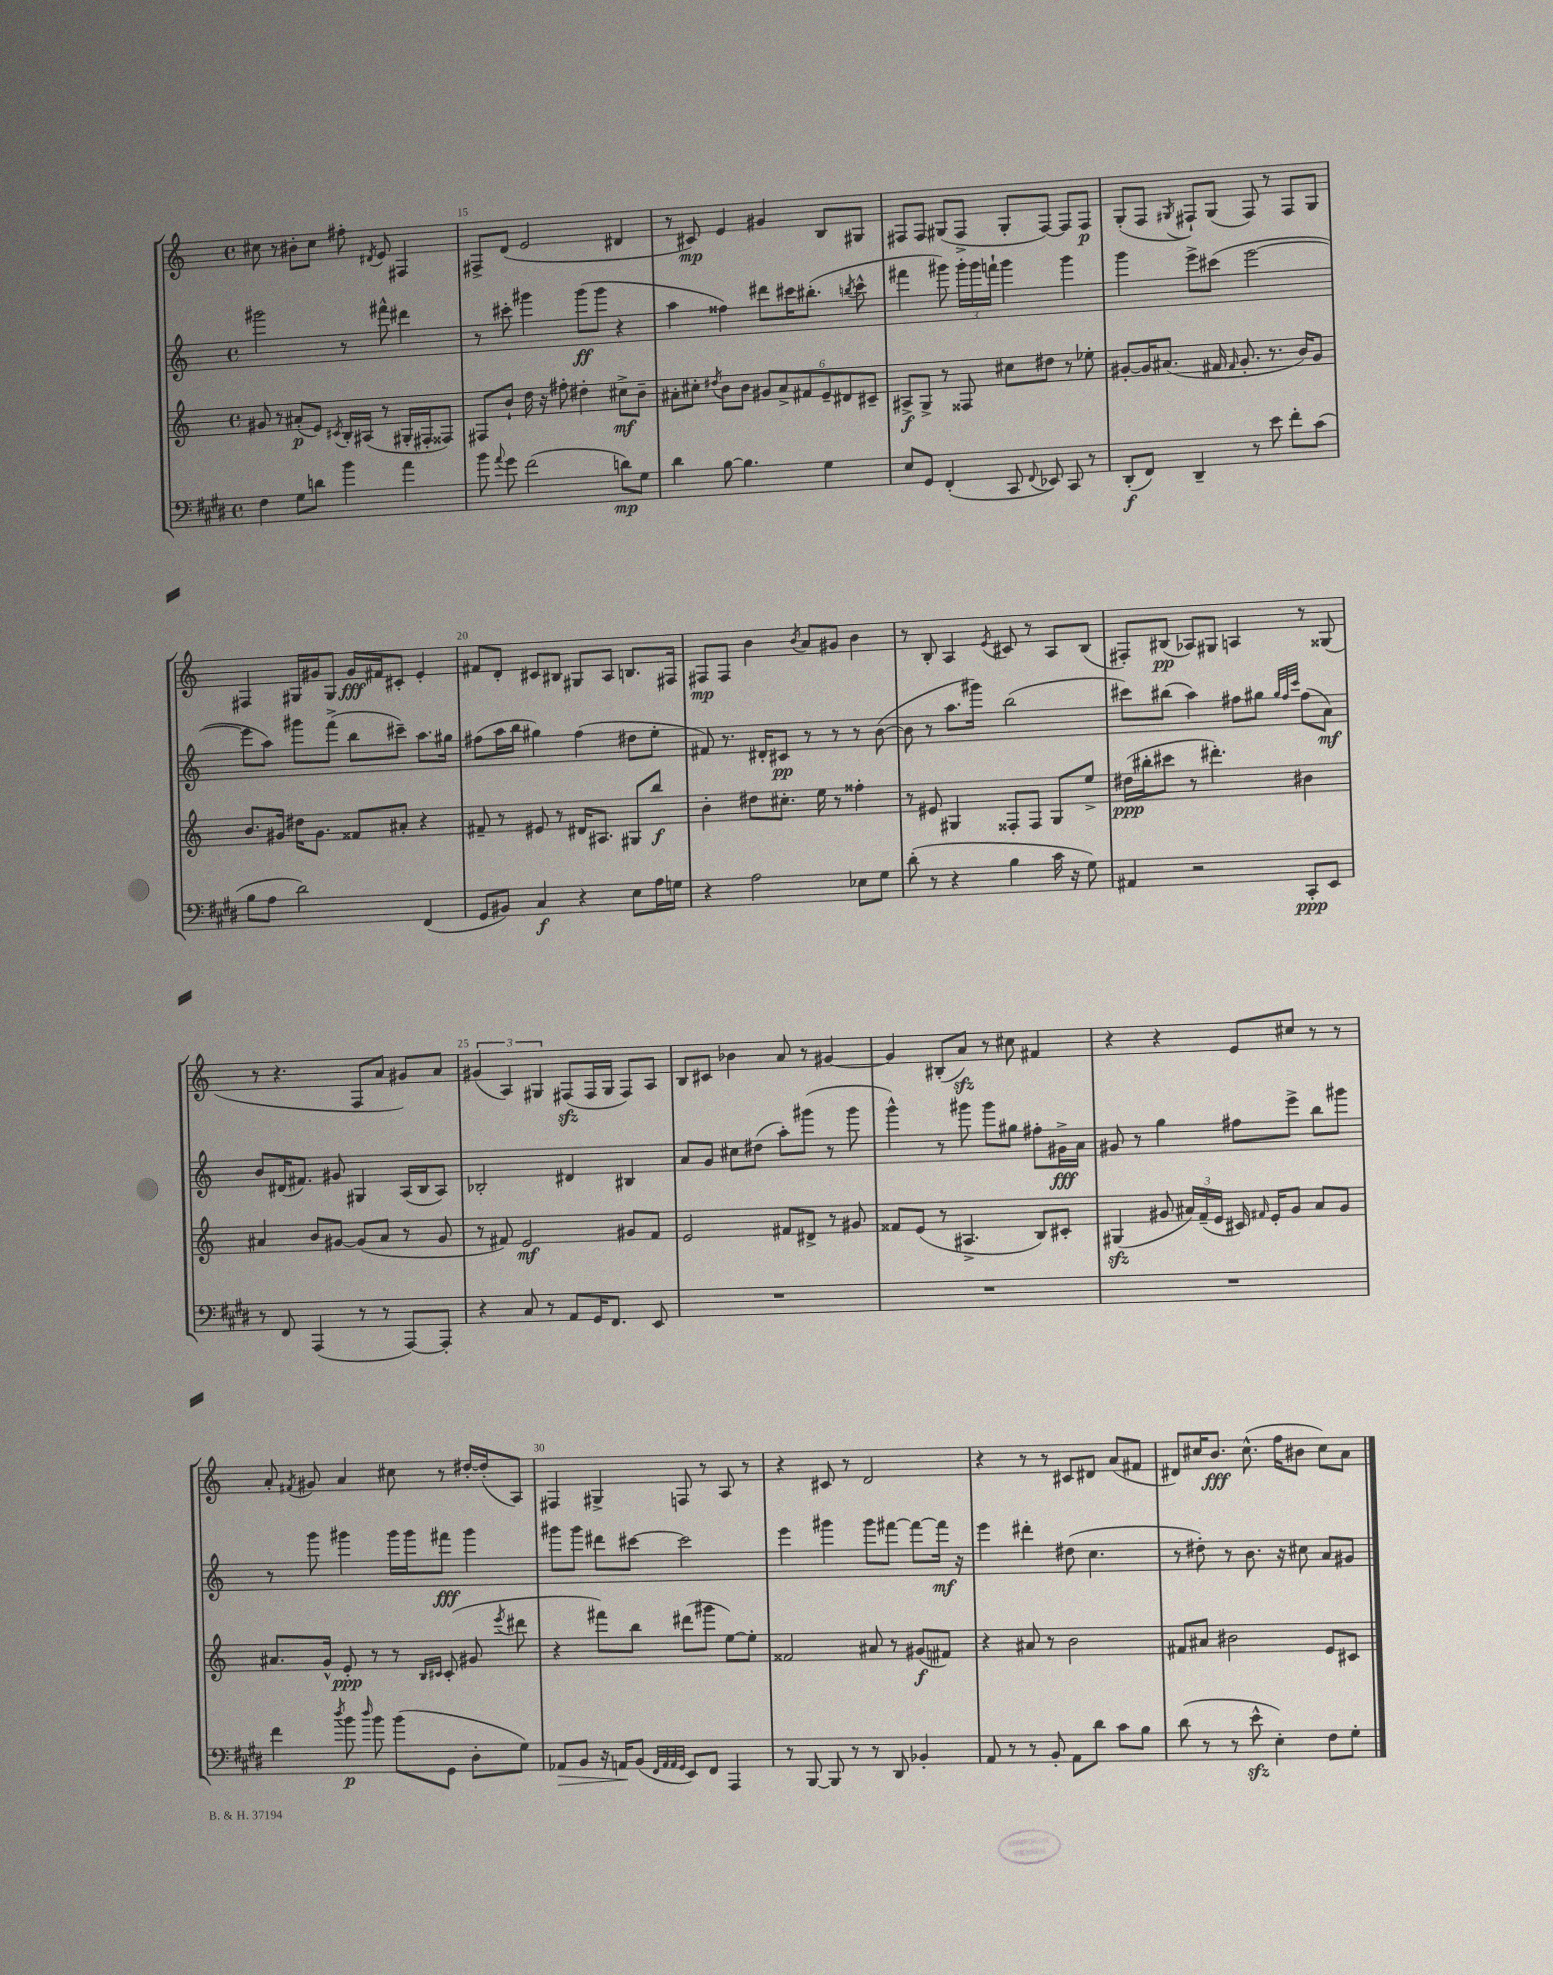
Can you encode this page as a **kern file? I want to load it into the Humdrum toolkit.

**kern	**dynam	**kern	**dynam	**kern	**dynam	**kern	**dynam
*part4	*part4	*part3	*part3	*part2	*part2	*part1	*part1
*staff4	*staff4	*staff3	*staff3	*staff2	*staff2	*staff1	*staff1
*clefF4	*	*clefG2	*	*clefG2	*	*clefG2	*
*k[f#c#g#d#]	*	*k[]	*	*k[]	*	*k[]	*
*M4/4	*	*M4/4	*	*M4/4	*	*M4/4	*
*met(c)	*	*met(c)	*	*met(c)	*	*met(c)	*
=14	=14	=14	=14	=14	=14	=14	=14
4F#\	.	8g#X/	.	2ggg#X\	.	8cc#X\	.
.	.	8r	.	.	.	8r	.
8G#\L	.	(8a#X'/L	p	.	.	8b#X'\L	.
8dn\J	.	8e/J)	.	.	.	8cc#\J	.
.	.	8qc#X/	.	.	.	.	.
4b\	.	16B'/LL	.	8r	.	8ff#X'\	.
.	.	(16A#X/JJ	.	.	.	.	.
.	.	.	.	.	.	8qd#X/	.
.	.	8r	.	8fff#X^^\	.	8e/	.
4a\	.	16G#X'/LL	.	4ddd#X\	.	4F#X/	.
.	.	16F#X'/J	.	.	.	.	.
.	.	8F##X/J)	.	.	.	.	.
=15	=15	=15	=15	=15	=15	=15	=15
8b\	.	8F#X/L	.	8r	.	8F#X^/L	.
8qqa/	.	.	.	.	.	.	.
8g#\	.	8b`/J	.	8ccc#X'\	.	(8d/J	.
(2f#\	.	16dd\	.	4ggg#X\	.	2e/	.
.	.	16r	.	.	.	.	.
.	.	8ff#X'\	.	.	.	.	.
.	.	4dd#X'\	.	(8ggg#\L	ff	.	.
.	.	.	.	8ggg#\J	.	.	.
8dn\L)	mp	8cc#X^\L	mf	4r	.	4d#X/	.
8G#\J	.	8b~\J	.	.	.	.	.
=16	=16	=16	=16	=16	=16	=16	=16
4d#\	.	8a#X'\L	.	4aa\	.	8r	.
.	.	8cc#X'\J	.	.	.	8c#X/)	mp
.	.	8qdd#X/	.	.	.	.	.
[8B\	.	8b\L	.	4ff##X\)	.	4e/	.
4.B\]	.	8b\J	.	.	.	.	.
.	.	12g#X/L	.	8ddd#X\L	.	4g#X/	.
.	.	12a#^/	.	.	.	.	.
.	.	.	.	16ccc#X\K	.	.	.
.	.	12f#X/	.	.	.	.	.
.	.	.	.	(8.bb#X'\J	.	.	.
4G#\	.	12e~/	.	.	.	8B/L	.
.	.	12d#X/	.	.	.	.	.
.	.	.	.	8qbbn/	.	.	.
.	.	.	.	8ccc#^^\	.	8G#X/J	.
.	.	12c#X~/J	.	.	.	.	.
=17	=17	=17	=17	=17	=17	=17	=17
8E/L	.	8A#X^/L	f	4fff#X\	.	8F#X/L	.
8GG#/J	.	8G^/J	.	.	.	8F#/J	.
(4FF#'/	.	8r	.	8ggg#X\)	.	(8G#X/L	.
.	.	8F##X/	.	24ggg#'\LL	.	8F#^/J	.
.	.	.	.	24ggg#\	.	.	.
.	.	.	.	24fffn`\JJ	.	.	.
8CC#/	.	8cc#X\L	.	4ggg#\	.	8G#'/L	.
8qqFF#/	.	.	.	.	.	.	.
8EE-X/)	.	8dd#X\J	.	.	.	[8F#/J)	.
8CC#/	.	8r	.	4ggg#\	.	8F#/L]	.
8r	.	8ee-X'\	.	.	.	8F#/J	p
=18	=18	=18	=18	=18	=18	=18	=18
(8DD#'/L	f	[8g#X'/L	.	4ggg\	.	(8G'/L	.
8FF#/J)	.	16g#/K]	.	.	.	8F/J	.
.	.	(8.a#X/J	.	.	.	.	.
.	.	.	.	.	.	8qG#X/	.
4DD#~/	.	.	.	8eee^\L	.	8F#X`/L)	.
.	.	16f#X/	.	(8ccc#X\J	.	(8G#/J	.
.	.	16qqf#/	.	.	.	.	.
.	.	8.g#'/	.	.	.	.	.
8r	.	.	.	[2eee\	.	8F#/)	.
8e\	.	8.r	.	.	.	8r	.
8f#'\L	.	.	.	.	.	8F#/L	.
.	.	16b/KL)	.	.	.	.	.
(8c#\J	.	8g#/J	.	.	.	8G#/J	.
!!LO:LB:g=z
=19	=19	=19	=19	=19	=19	=19	=19
8B\L	.	8.b/L	.	8eee\L]	.	4F#X/	.
8A\J	.	.	.	8aa\J)	.	.	.
.	.	16g#X/Jk	.	.	.	.	.
2d#\)	.	16dd#X\KL	.	8ggg#X\L	.	16G#X/LL	.
.	.	8.g#\J	.	.	.	16g#X/J	.
.	.	.	.	(8fff^\J	.	8G#/J	.
.	.	8f##X/L	.	8bb\L	.	16g#/LL	fff
.	.	.	.	.	.	16f#X/J	.
.	.	8a#X'/J	.	8ccc#X~\J)	.	8c#X'/J	.
(4FF#/	.	4r	.	8.aa\L	.	4e'/	.
.	.	.	.	16gg#X\Jk	.	.	.
=20	=20	=20	=20	=20	=20	=20	=20
8GG#/L	.	8f#X~/	.	(8ff#X\L	.	8f#X/L	.
8BB#X/J)	.	8r	.	16aa\L	.	8d'/J	.
.	.	.	.	16bb\JJ	.	.	.
4C#/	f	8e#X/	.	4gg#X\)	.	8c#X/L	.
.	.	8r	.	.	.	8B#X/J	.
4r	.	16d#X/KL	.	(4ff#\	.	8G#X/L	.
.	.	8.A#X/J	.	.	.	.	.
.	.	.	.	.	.	8A/J	.
8E\L	.	8G#X/L	.	8dd#X\L	.	8.Bn/L	.
16A\L	.	8bb/J	f	8ee'\J	.	.	.
16Gn\JJ	.	.	.	.	.	16F#X/Jk	.
=21	=21	=21	=21	=21	=21	=21	=21
4r	.	4b'\	.	8f#X/)	.	8F#X/L	mp
.	.	.	.	8.r	.	8F#/J	.
2A\	.	8dd#X\L	.	.	.	4b\	.
.	.	.	.	16d#X'/KL	.	.	.
.	.	8.cc#X'\J	.	8c#X/J	pp	.	.
.	.	.	.	.	.	8qb/	.
.	.	.	.	8r	.	8a/L	.
.	.	16ee\	.	.	.	.	.
.	.	8r	.	8r	.	8g#X/J	.
8E-X\L	.	4ff##X'\	.	8r	.	4b\	.
8G#\J	.	.	.	([8b\	.	.	.
=22	=22	=22	=22	=22	=22	=22	=22
(8d#'\	.	8r	.	8b\]	.	8r	.
8r	.	8e#X/	.	8r	.	8B'/	.
4r	.	4G#X/	.	8.aa\L	.	4A/	.
.	.	.	.	16ggg#X\Jk)	.	.	.
.	.	.	.	.	.	8qe/	.
4B\	.	8F##X'/L	.	(2bb\	.	8c#X/	.
.	.	8F##/J	.	.	.	8r	.
16c#\	.	8G#/L	.	.	.	8A/L	.
16r	.	.	.	.	.	.	.
8G#\)	.	8ee^/J	.	.	.	(8B/J	.
=23	=23	=23	=23	=23	=23	=23	=23
4AA#X/	.	(16dd#X\LL	ppp	8ccc#X\L)	.	8F#X'/L)	.
.	.	16bb#X'\J	.	.	.	.	.
.	.	8ccc#X\J	.	(8bb#X\J	.	(8B#X/J	pp
2r	.	8r	.	4aa\)	.	8A-X/L)	.
.	.	4.ddd#X'\)	.	.	.	8G#X/J	.
.	.	.	.	8ff#X\L	.	4An/	.
.	.	.	.	8gg#X\J	.	.	.
.	.	.	.	32qqgg#/LLL	.	.	.
.	.	.	.	32qqff#/	.	.	.
.	.	.	.	32qqccc#/JJJ	.	.	.
8CC#'/L	ppp	4b#X\	.	(8ff#\L	.	8r	.
8EE/J	.	.	.	8a\J)	mf	(8G##X/	.
!!LO:LB:g=z
=24	=24	=24	=24	=24	=24	=24	=24
8r	.	4a#X/	.	8b/L	.	8r	.
8FF#/	.	.	.	(16d#X/K	.	4.r	.
.	.	.	.	8.f#X/J)	.	.	.
(4AAA/	.	8b/L	.	.	.	.	.
.	.	[8g#X/J	.	8g#X/	.	.	.
8r	.	(8g#/L]	.	4G#X/	.	8F/L	.
8r	.	8a#/J	.	.	.	8a/J	.
[8AAA/L)	.	8r	.	(16A/LL	.	8g#X/L)	.
.	.	.	.	16B/J	.	.	.
8AAA'/J]	.	8g#/	.	8A/J)	.	8a/J	.
=25	=25	=25	=25	=25	=25	=25	=25
4r	.	8r	.	2B-X'/	.	(6g#X/	.
.	.	8f#X/)	.	.	.	.	.
.	.	.	.	.	.	6A/)	.
8C#/	.	2e/	mf	.	.	.	.
.	.	.	.	.	.	6G#X/	.
8r	.	.	.	.	.	.	.
8AA/L	.	.	.	4d#X/	.	(8F#Xzz/L	.
16GG#/K	.	.	.	.	.	16F#/L	.
8.FF#/J	.	.	.	.	.	16G#/JJ	.
.	.	8g#X/L	.	4B#X/	.	8F#/L)	.
8EE/	.	8f#/J	.	.	.	8A/J	.
=26	=26	=26	=26	=26	=26	=26	=26
1r	.	2e/	.	8a/L	.	8B/L	.
.	.	.	.	8g/J	.	8c#X/J	.
.	.	.	.	8cc#X\L	.	4b-X\	.
.	.	.	.	(8dd#X\J	.	.	.
.	.	8f#X/L	.	8aa'\L)	.	8a/	.
.	.	8d#X^/J	.	(8ggg#X\J	.	8r	.
.	.	8r	.	8r	.	[4g#X/	.
.	.	8g#X/	.	8ggg#\	.	.	.
=27	=27	=27	=27	=27	=27	=27	=27
1r	.	8f##X/L	.	4ggg^^\)	.	4g#/]	.
.	.	(8e/J	.	.	.	.	.
.	.	8r	.	8r	.	(8B#X'/L	.
.	.	4.A#X^/	.	8ggg#X\	.	8azz/J)	.
.	.	.	.	8ggg#\L	.	8r	.
.	.	.	.	8gg#X\J	.	8cc#X\	.
.	.	8B/L)	.	8ff#X'\L	.	4f#X/	.
.	.	8c#X'/J	.	16g#X^\L	fff	.	.
.	.	.	.	16a\JJ	.	.	.
=28	=28	=28	=28	=28	=28	=28	=28
1r	.	(4G#Xzz/	.	8g#X/	.	4r	.
.	.	.	.	8r	.	.	.
.	.	8g#X/	.	4gg\	.	4r	.
.	.	24a#X/LL)	.	.	.	.	.
.	.	(24f~/	.	.	.	.	.
.	.	24e/JJ	.	.	.	.	.
.	.	16c#X/)	.	8ff#X\L	.	8e/L	.
.	.	16qqf#X/	.	.	.	.	.
.	.	16e'/KL	.	.	.	.	.
.	.	8g#/J	.	8eee^\J	.	8cc#X/J	.
.	.	8a#/L	.	8bb\L	.	8r	.
.	.	8g#/J	.	8ggg#X\J	.	8r	.
!!LO:LB:g=z
=29	=29	=29	=29	=29	=29	=29	=29
4f#\	.	8.a#X/L	.	8r	.	8a'/	.
.	.	.	.	.	.	8qf#X/	.
.	.	.	.	8ggg\	.	8g#X/	.
.	.	16g^^/Jk	.	.	.	.	.
8qdd#/	.	.	.	.	.	.	.
8b\	p	8e'/	ppp	4ggg#X\	.	4a/	.
16qqdd#/	.	.	.	.	.	.	.
8b\	.	8r	.	.	.	.	.
(8b\L	.	8r	.	16ggg#\LL	.	8cc#X\	.
.	.	.	.	16ggg#\J	.	.	.
.	.	16qqB/LL	.	.	.	.	.
.	.	16qqc#X/JJ	.	.	.	.	.
8GG#\J	.	(8c#'/	.	8fff#X\J	fff	8r	.
8D#'\L	.	8g#X/	.	4ggg#\	.	[16dd#X'/LL	.
.	.	.	.	.	.	(16dd#'/J]	.
.	.	8qeee/	.	.	.	.	.
8G#\J)	.	8ddd#X\	.	.	.	8A/J)	.
=30	=30	=30	=30	=30	=30	=30	=30
!	!LO:HP:b	!	!	!	!	!	!
8AA-X/L	>	4r	.	8ggg#X\L	.	4F#X/	.
8BB/J	.	.	.	8ggg#\J	.	.	.
16r	.	8fff#X\L)	.	8ddd#X\L	.	4G#X^/	.
16AAn/KL	.	.	.	.	.	.	.
(8BB/J	]	8bb\J	.	[8ccc#X\J	.	.	.
32qqFF#/LLL	.	.	.	.	.	.	.
32qqAA/	.	.	.	.	.	.	.
32qqAA/	.	.	.	.	.	.	.
32qqGG#/JJJ	.	.	.	.	.	.	.
8EE/L)	.	(8ddd#X\L	.	2ccc#\]	.	8Fn/	.
8FF#/J	.	8ggg#X\J	.	.	.	8r	.
4AAA/	.	[8ee\L)	.	.	.	8A/	.
.	.	8ee'\J]	.	.	.	8r	.
=31	=31	=31	=31	=31	=31	=31	=31
8r	.	2f##X/	.	4eee\	.	4r	.
[8BBB/	.	.	.	.	.	.	.
8BBB/]	.	.	.	4ggg#X\	.	8c#X/	.
8r	.	.	.	.	.	8r	.
8r	.	8a#X/	.	8ggg#\L	.	2d/	.
8DD#/	.	8r	.	[8fff#X\J	.	.	.
4BB-X'/	.	(8g#X/L	f	8fff#\L_	.	.	.
.	.	8f#X/J)	.	16fff#\Jk]	mf	.	.
.	.	.	.	16r	.	.	.
=32	=32	=32	=32	=32	=32	=32	=32
8AA/	.	4r	.	4eee\	.	4r	.
8r	.	.	.	.	.	.	.
8r	.	8a#X/	.	4ddd#X'\	.	8r	.
8BB'/	.	8r	.	.	.	8r	.
8AA\L	.	2b\	.	(8dd#X\	.	8c#X/L	.
8d#\J	.	.	.	4.cc\	.	8d#X/J	.
8c#\L	.	.	.	.	.	(8a/L	.
8B\J	.	.	.	.	.	8f#X/J	.
=33	=33	=33	=33	=33	=33	=33	=33
(8d#\	.	8f#X/L	.	8r	.	8d#X/L)	.
8r	.	8a#X/J	.	8dd#X'\)	.	16cc#X/K	.
.	.	.	.	.	.	8.b/J	fff
8r	.	2b#X\	.	8r	.	.	.
8ezz^^\	.	.	.	8.b\	.	(8.cc#^^\	.
4E'\)	.	.	.	.	.	.	.
.	.	.	.	16r	.	16ff\KL	.
.	.	.	.	8cc#X\	.	8b#X\J	.
8F#\L	.	8e/L	.	8a/L	.	8cc#\L)	.
8G#'\J	.	8c#X/J	.	8g#X/J	.	8a\J	.
==	==	==	==	==	==	==	==
*-	*-	*-	*-	*-	*-	*-	*-
